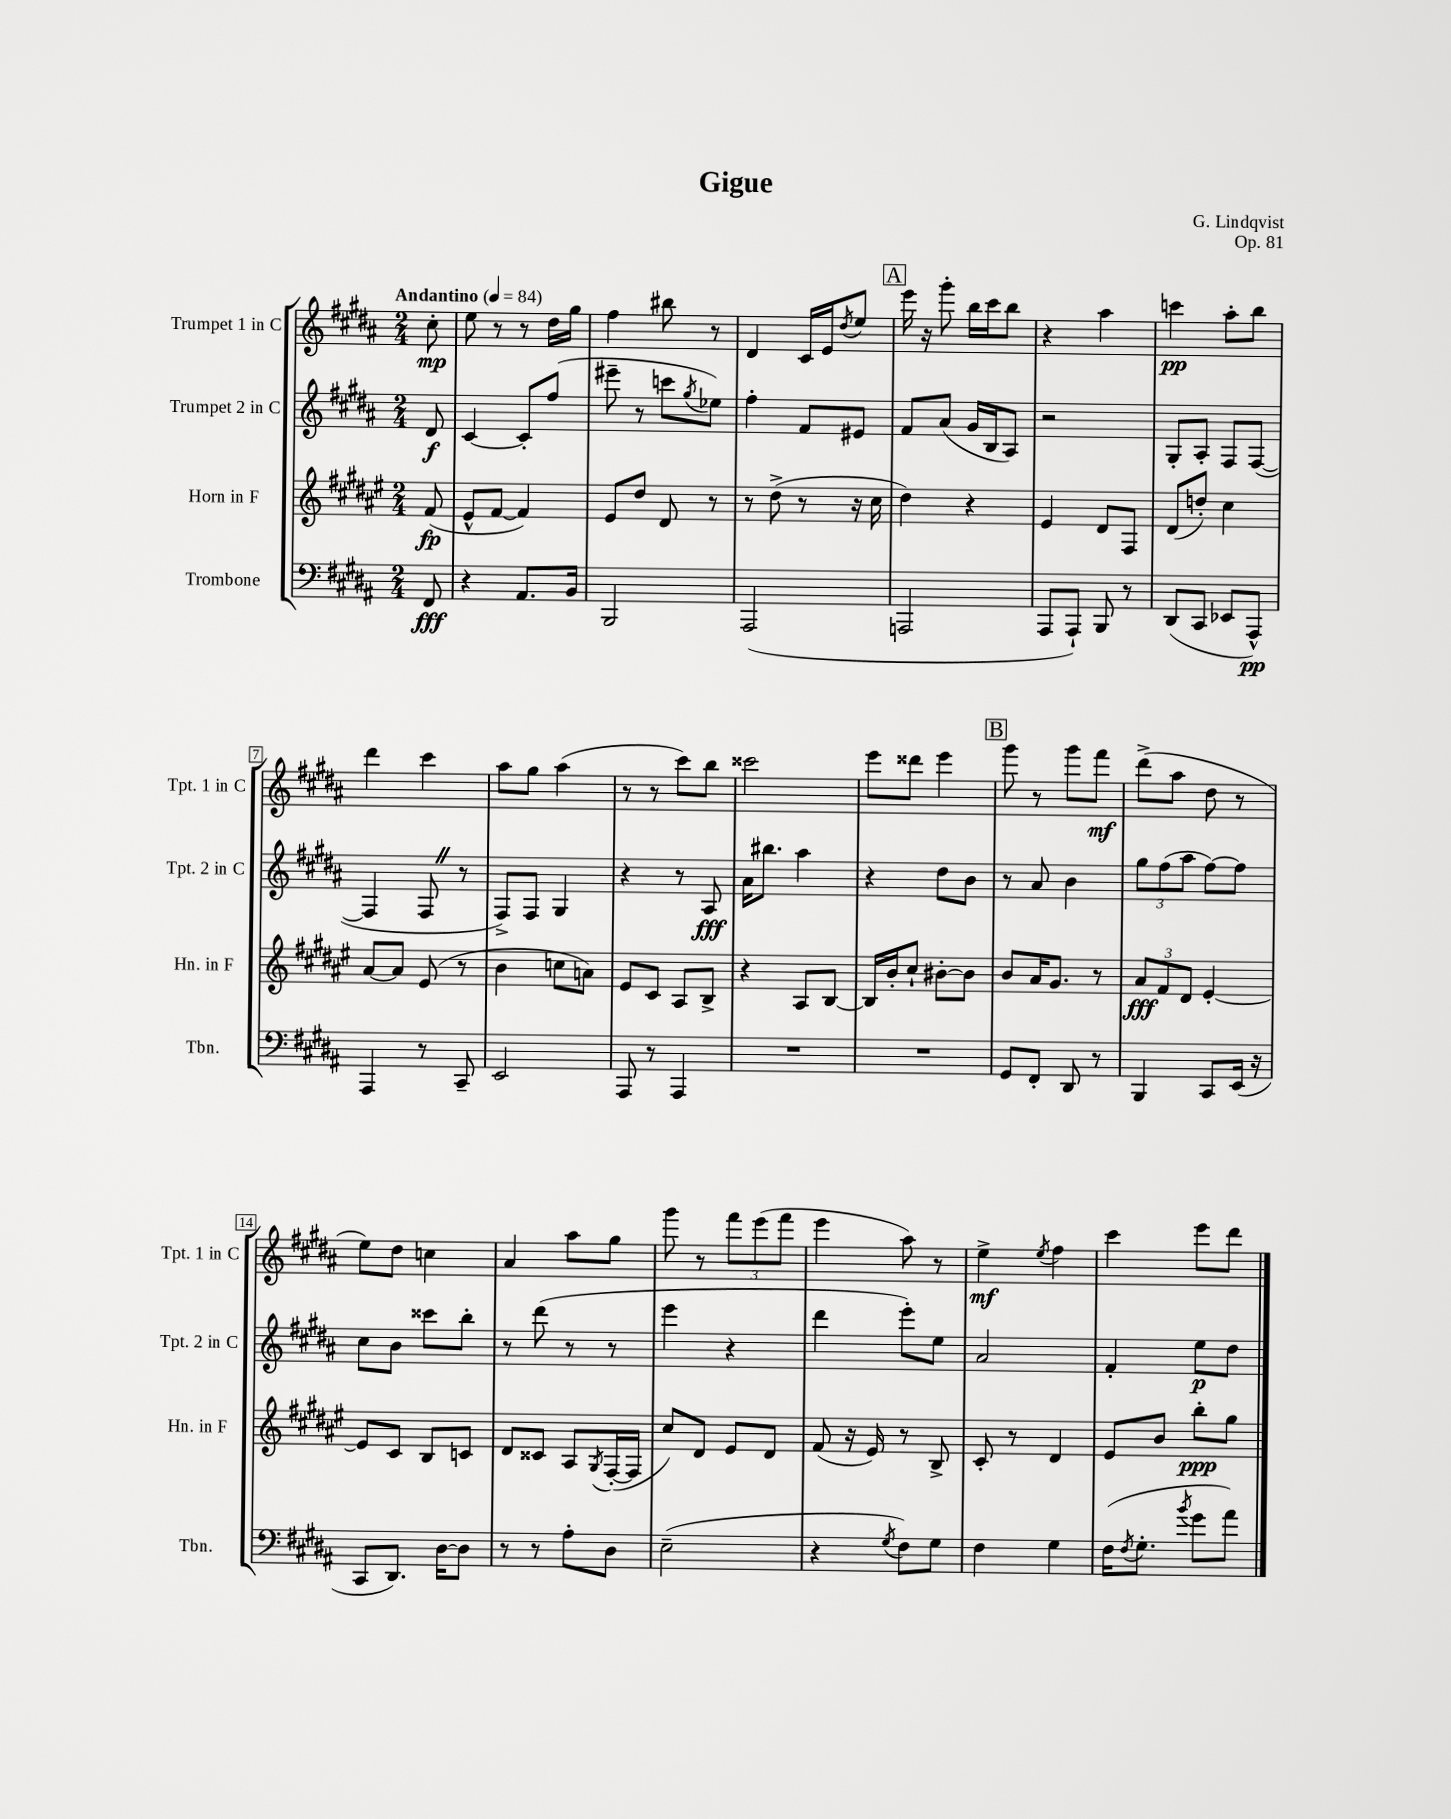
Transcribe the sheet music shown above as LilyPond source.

\header { title = "Gigue" composer = "G. Lindqvist" opus = "Op. 81" }
<<
\new StaffGroup <<
\new Staff = "s0" \with { instrumentName = "Trumpet 1 in C" shortInstrumentName = "Tpt. 1 in C" } {
    \clef treble \key b \major \numericTimeSignature \time 2/4 \partial 8 \tempo "Andantino" 4 = 84
    cis''8-.\mp |
    e''8 r8 r8 dis''16 gis''16 |
    fis''4 bis''8 r8 |
    dis'4 cis'16 e'16 \acciaccatura { dis''8 } e''8 |
    \mark \markup { \box "A" } e'''16 r16 gis'''8-. b''16 cis'''16 b''8 |
    r4 ais''4 |
    c'''4\pp ais''8-. b''8 |
    dis'''4 cis'''4 |
    ais''8 gis''8 ais''4( |
    r8 r8 cis'''8) b''8 |
    cisis'''2 |
    e'''8 disis'''8 e'''4 |
    \mark \markup { \box "B" } gis'''8 r8 gis'''8 fis'''8\mf |
    dis'''8->( ais''8 dis''8 r8 |
    e''8) dis''8 c''4 |
    ais'4 ais''8 gis''8 |
    gis'''8 r8 \tuplet 3/2 { fis'''8 e'''8( fis'''8 } |
    e'''4 ais''8) r8 |
    e''4->\mf \acciaccatura { e''8 } fis''4 |
    cis'''4 e'''8 dis'''8 \bar "|." |
}
\new Staff = "s1" \with { instrumentName = "Trumpet 2 in C" shortInstrumentName = "Tpt. 2 in C" } {
    \clef treble \key b \major \numericTimeSignature \time 2/4 \partial 8
    dis'8\f |
    cis'4~ cis'8-. fis''8( |
    eis'''8-- r8 c'''8 \acciaccatura { gis''8 } ees''8) |
    fis''4-. fis'8 eis'8 |
    \mark \markup { \box "A" } fis'8 ais'8( gis'16 b16 ais8) |
    r2 |
    gis8-. ais8-. fis8 fis8~( |
    fis4 fis8 \once \override BreathingSign.text = \markup { \musicglyph "scripts.caesura.straight" } \breathe r8 |
    fis8->) fis8 gis4 |
    r4 r8 ais8\fff |
    ais'16 bis''8. ais''4 |
    r4 dis''8 b'8 |
    \mark \markup { \box "B" } r8 ais'8 b'4 |
    \tuplet 3/2 { gis''8 fis''8( ais''8 } fis''8~) fis''8 |
    cis''8 b'8 cisis'''8 b''8-. |
    r8 dis'''8( r8 r8 |
    e'''4 r4 |
    dis'''4 e'''8-.) e''8 |
    ais'2 |
    fis'4-. e''8\p dis''8 \bar "|." |
}
\new Staff = "s2" \with { instrumentName = "Horn in F" shortInstrumentName = "Hn. in F" } {
    \clef treble \key fis \major \numericTimeSignature \time 2/4 \partial 8
    fis'8\fp( |
    eis'8-^ fis'8~ fis'4) |
    eis'8 dis''8 dis'8 r8 |
    r8 dis''8->( r8 r16 cis''16 |
    \mark \markup { \box "A" } dis''4) r4 |
    eis'4 dis'8 fis8 |
    dis'8( d''8-.) cis''4 |
    ais'8~ ais'8 eis'8( r8 |
    b'4 c''8 a'8) |
    eis'8 cis'8 ais8 b8-> |
    r4 ais8 b8~ |
    b16 b'16-. cis''8-! bis'8~-. bis'8 |
    \mark \markup { \box "B" } b'8 ais'16 gis'8. r8 |
    \tuplet 3/2 { ais'8\fff fis'8 dis'8 } eis'4~-. |
    eis'8 cis'8 b8 c'8 |
    dis'8 cisis'8 ais8 \acciaccatura { gis8 } fis16~-.( fis16 |
    cis''8) dis'8 eis'8 dis'8 |
    fis'8( r16 eis'16) r8 b8-> |
    cis'8-. r8 dis'4 |
    eis'8 b'8 b''8-.\ppp gis''8 \bar "|." |
}
\new Staff = "s3" \with { instrumentName = "Trombone" shortInstrumentName = "Tbn." } {
    \clef bass \key b \major \numericTimeSignature \time 2/4 \partial 8
    fis,8\fff |
    r4 ais,8. b,16 |
    b,,2 |
    ais,,2( |
    \mark \markup { \box "A" } a,,2 |
    ais,,8 ais,,8-!) b,,8 r8 |
    dis,8( cis,8 ees,8 ais,,8-^\pp) |
    ais,,4 r8 cis,8-- |
    e,2 |
    ais,,8 r8 ais,,4 |
    R2 |
    R2 |
    \mark \markup { \box "B" } gis,8 fis,8-. dis,8 r8 |
    b,,4 cis,8 e,16( r16 |
    cis,8 dis,8.) dis16~ dis8 |
    r8 r8 ais8-. dis8 |
    e2--( |
    r4 \acciaccatura { gis8 } fis8) gis8 |
    fis4 gis4 |
    fis16( \acciaccatura { fis8 } gis8.-. \acciaccatura { b'8 } gis'8 ais'8) \bar "|." |
}
>>
>>
\layout { \context { \Score \override BarNumber.stencil = #(make-stencil-boxer 0.1 0.3 ly:text-interface::print) } }
